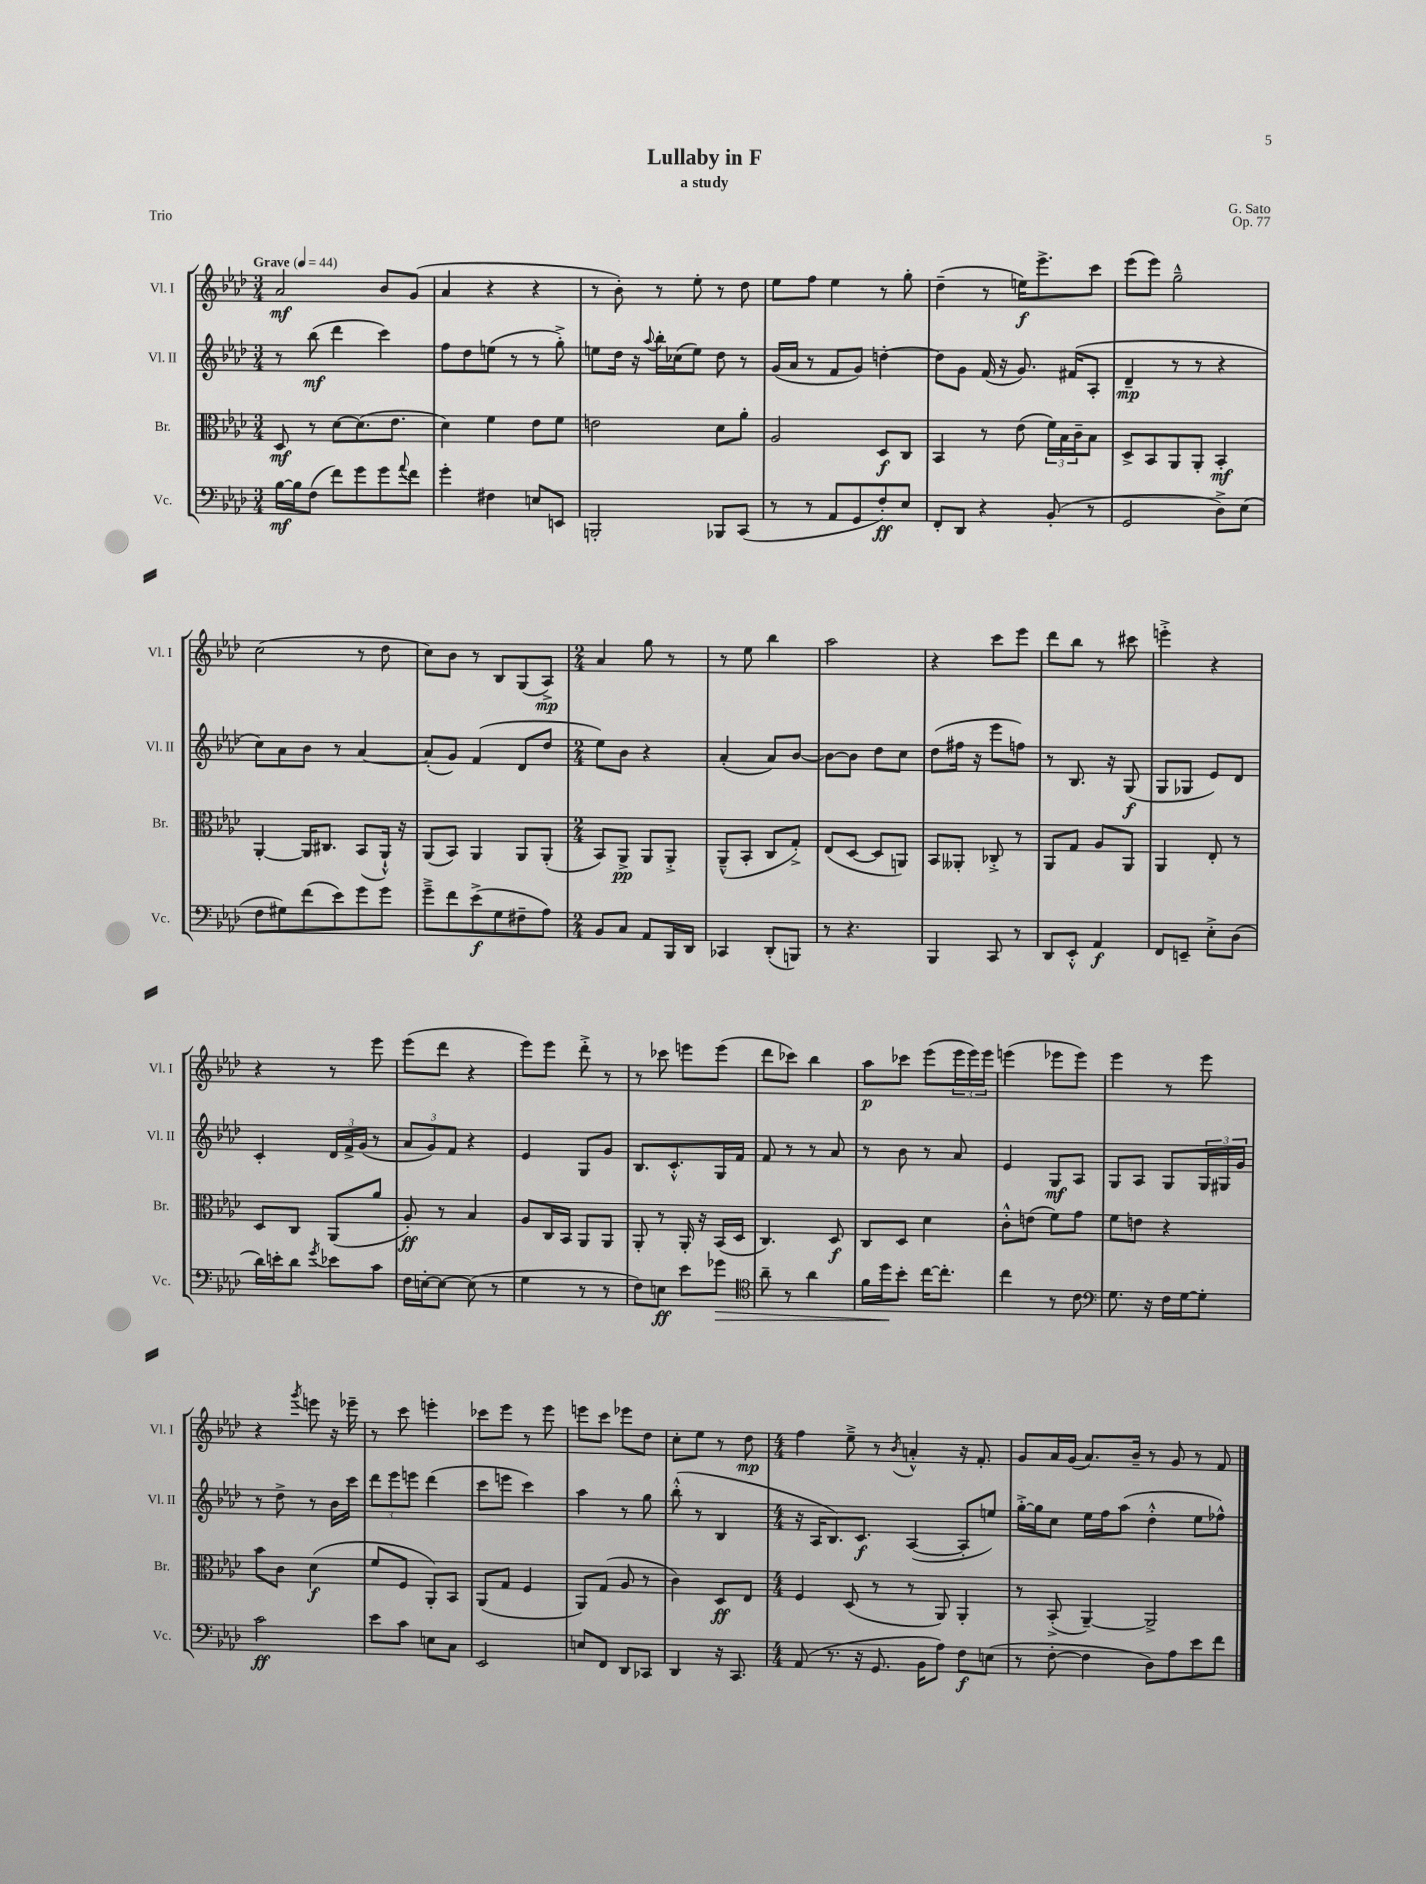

**kern	**dynam	**kern	**dynam	**kern	**dynam	**kern	**dynam
*part4	*part4	*part3	*part3	*part2	*part2	*part1	*part1
*staff4	*staff4	*staff3	*staff3	*staff2	*staff2	*staff1	*staff1
*I"Vc.	*	*I"Br.	*	*I"Vl. II	*	*I"Vl. I	*
*I'Vc.	*	*I'Br.	*	*I'Vl. II	*	*I'Vl. I	*
*clefF4	*	*clefC3	*	*clefG2	*	*clefG2	*
*k[b-e-a-d-]	*	*k[b-e-a-d-]	*	*k[b-e-a-d-]	*	*k[b-e-a-d-]	*
*M3/4	*	*M3/4	*	*M3/4	*	*M3/4	*
*MM44	*	*MM44	*	*MM44	*	*MM44	*
=1	=1	=1	=1	=1	=1	=1	=1
!	!	!	!	!	!	!LO:TX:a:B:t=Grave	!
[16B-\LL	mf	8D-/	mf	8r	.	2a-/	mf
16B-\J]	.	.	.	.	.	.	.
(8F\J	.	8r	.	(8bb-\	mf	.	.
8f\L)	.	[8d-\L	.	4ddd-\	.	.	.
8g\	.	(8.d-\]	.	.	.	.	.
8g\	.	.	.	4ccc\)	.	8b-/L	.
.	.	8.e-\J	.	.	.	.	.
8qqa-/	.	.	.	.	.	.	.
8f\J	.	.	.	.	.	(8g/J	.
=2	=2	=2	=2	=2	=2	=2	=2
4g'\	.	4d-\)	.	8ff\L	.	4a-/	.
.	.	.	.	8dd-\	.	.	.
4F#X\	.	4f\	.	(8een\J	.	4r	.
.	.	.	.	8r	.	.	.
8En/L	.	8e-\L	.	8r	.	4r	.
8EEn/J	.	8f\J	.	8gg'^\)	.	.	.
=3	=3	=3	=3	=3	=3	=3	=3
2BBBn'/	.	2en\	.	8een\L	.	8r	.
.	.	.	.	16dd-\Jk	.	8b-'\)	.
.	.	.	.	16r	.	.	.
.	.	.	.	8qqaa-/	.	.	.
.	.	.	.	16bb-'\LL	.	8r	.
.	.	.	.	(16cc-X\J	.	.	.
.	.	.	.	8ee\J)	.	8ee-'\	.
8BBB-X/L	.	8d-\L	.	8dd-\	.	8r	.
(8CC/J	.	8a-'\J	.	8r	.	8dd-\	.
=4	=4	=4	=4	=4	=4	=4	=4
8r	.	2A-/	.	(16g/LL	.	8ee-\L	.
.	.	.	.	16a-/JJ	.	.	.
8r	.	.	.	8r	.	8ff\J	.
8AA-/L	.	.	.	8f/L	.	4ee-\	.
8GG/	.	.	.	8g/J)	.	.	.
8F'/)	ff	8D-/L	f	[4ddn'\	.	8r	.
8E-/J	.	8C/J	.	.	.	8gg'\	.
=5	=5	=5	=5	=5	=5	=5	=5
8FF'/L	.	4BB-/	.	8dd\L]	.	(4dd-~\	.
8DD-/J	.	.	.	8g\J	.	.	.
4r	.	8r	.	(16f/	.	8r	.
.	.	.	.	16r	.	.	.
.	.	(8e-\	.	8.g/)	.	16een\KL)	f
.	.	.	.	.	.	8.eee-^\	.
(8BB-'/	.	24f\LL)	.	.	.	.	.
.	.	24B-\	.	.	.	.	.
.	.	.	.	(16f#X/KL	.	.	.
.	.	24c~\J	.	.	.	.	.
8r	.	8B-\J	.	8A-'/J	.	8ccc\J	.
=6	=6	=6	=6	=6	=6	=6	=6
2GG/	.	8D-^/L	.	4d-~/	mp	(8eee-\L	.
.	.	8BB-/	.	.	.	8eee-\J)	.
.	.	8AA-/	.	8r	.	2gg~^^\	.
.	.	8AA-'/J	.	8r	.	.	.
8D-^\L)	.	4BB-'/	mf	4r	.	.	.
(8E-\J	.	.	.	.	.	.	.
!!LO:LB:g=z
=7	=7	=7	=7	=7	=7	=7	=7
8F\L	.	[4AA-'/	.	8cc\L)	.	(2cc\	.
8G#X\)	.	.	.	8a-\	.	.	.
(8f\	.	16AA-/KL]	.	8b-\J	.	.	.
.	.	8.C#X/J	.	.	.	.	.
8e-\)	.	.	.	8r	.	.	.
8g\	.	(8BB-/L	.	[4a-/	.	8r	.
8g\J	.	16AA-`^^/Jk)	.	.	.	8dd-\	.
.	.	16r	.	.	.	.	.
=8	=8	=8	=8	=8	=8	=8	=8
8g~^\L	.	(8AA-/L	.	(8a-'/L]	.	8cc\L)	.
8f\	.	8BB-/J)	.	8g/J)	.	8b-\J	.
(8e-^\	f	4AA-/	.	(4f/	.	8r	.
8G\	.	.	.	.	.	8B-/L	.
8F#X~\	.	8AA-/L	.	8d-/L	.	(8G/	.
8A-\J)	.	(8AA-'/J	.	8dd-/J	.	8A-^/J)	mp
=9	=9	=9	=9	=9	=9	=9	=9
*M2/4	*	*M2/4	*	*M2/4	*	*M2/4	*
8BB-/L	.	8BB-/L)	.	8ee-\L)	.	4a-/	.
8C/J	.	8AA-^/J	pp	8b-\J	.	.	.
8AA-/L	.	8AA-/L	.	4r	.	8gg\	.
16BBB-/L	.	8AA-'^/J	.	.	.	8r	.
16DD-/JJ	.	.	.	.	.	.	.
=10	=10	=10	=10	=10	=10	=10	=10
4CC-X/	.	(8AA-~^^/L	.	(4a-'/	.	8r	.
.	.	8BB-'/J	.	.	.	8ee-\	.
(8DD-'/L	.	8C/L	.	8a-/L)	.	4bb-\	.
8BBBn/J)	.	8G'^/J)	.	[8b-/J	.	.	.
=11	=11	=11	=11	=11	=11	=11	=11
8r	.	(8E-/L	.	8b-\L_	.	2aa-\	.
4.r	.	[8D-/J	.	8b-\J]	.	.	.
.	.	8D-/L]	.	8dd-\L	.	.	.
.	.	8AAn/J)	.	8cc\J	.	.	.
=12	=12	=12	=12	=12	=12	=12	=12
4BBB-/	.	8BB-/L	.	(8dd-\L	.	4r	.
.	.	8AA--X'/J	.	16ff#X\Jk	.	.	.
.	.	.	.	16r	.	.	.
8CC/	.	8C-X'^/	.	8eee-\L	.	8ccc\L	.
8r	.	8r	.	8ffn\J)	.	8eee-\J	.
=13	=13	=13	=13	=13	=13	=13	=13
8DD-/L	.	8AA-/L	.	8r	.	8ddd-\L	.
8EE-'^^/J	.	8G/J	.	8.B-/	.	8bb-\J	.
4AA-/	f	8A-/L	.	.	.	8r	.
.	.	.	.	16r	.	.	.
.	.	8AA-/J	.	(8G/	f	8ccc#X\	.
=14	=14	=14	=14	=14	=14	=14	=14
8FF/L	.	4AA-/	.	8G/L	.	4eeen'^\	.
8EEn~/J	.	.	.	8G-X/J	.	.	.
8E-'^\L	.	8E-'/	.	8e-/L)	.	4r	.
(8D-\J	.	8r	.	8d-/J	.	.	.
!!LO:LB:g=z
=15	=15	=15	=15	=15	=15	=15	=15
16d-\LL)	.	8D-/L	.	4c'/	.	4r	.
16en'\J	.	.	.	.	.	.	.
8d-\J	.	8C/J	.	.	.	.	.
8qg/	.	.	.	.	.	.	.
8e-X\L	.	(8AA-/L	.	24d-/LL	.	8r	.
.	.	.	.	24f^/	.	.	.
.	.	.	.	(24g/JJ	.	.	.
8c\J	.	8a-/J	.	8r	.	8eee-\	.
=16	=16	=16	=16	=16	=16	=16	=16
16F\LL	.	8A-'/)	ff	12a-/L	.	(8eee-\L	.
[16En'\J	.	.	.	.	.	.	.
.	.	.	.	12g/)	.	.	.
8E\J_	.	8r	.	.	.	8ddd-\J	.
.	.	.	.	12f/J	.	.	.
(8E\]	.	4B-/	.	4r	.	4r	.
8r	.	.	.	.	.	.	.
=17	=17	=17	=17	=17	=17	=17	=17
4G\	.	8A-/L	.	4e-/	.	8eee-\L)	.
.	.	16C/L	.	.	.	8eee-\J	.
.	.	16BB-/JJ	.	.	.	.	.
8r	.	8AA-/L	.	8G/L	.	8ddd-'^\	.
8r	.	8AA-/J	.	8g/J	.	8r	.
=18	=18	=18	=18	=18	=18	=18	=18
8F\L)	.	8AA-'/	.	8.B-/L	.	8r	.
8En\J	ff	8r	.	.	.	8ccc-X\	.
.	.	.	.	8.c'^^/	.	.	.
8e-\L	.	16AA-'/	.	.	.	8eeen\L	.
.	.	16r	.	.	.	.	.
!	!LO:HP:b	!	!	!	!	!	!
8g-X\J	>	(16BB-/LL	.	16G/L	.	(8eee\J	.
.	.	16D-/JJ	.	16f/JJ	.	.	.
=19	=19	=19	=19	=19	=19	=19	=19
*clefC4	*	*	*	*	*	*	*
8a-~\	.	4.C/)	.	8f/	.	8ddd-\L	.
8r	.	.	.	8r	.	8ccc-X\J)	.
4a-\	.	.	.	8r	.	4bb-\	.
.	.	8D-/	f	8a-/	.	.	.
=20	=20	=20	=20	=20	=20	=20	=20
16f\LL	.	8C/L	.	8r	.	8aa-\L	p
16dd-\J	.	.	.	.	.	.	.
8b-'\J	]	8D-/J	.	8b-\	.	8ccc-X\J	.
[16cc\KL	.	4d-\	.	8r	.	(8eee-\L	.
8.cc'\J]	.	.	.	.	.	.	.
.	.	.	.	8a-/	.	24eee-\L	.
.	.	.	.	.	.	24eee-\)	.
.	.	.	.	.	.	24eee-\JJ	.
=21	=21	=21	=21	=21	=21	=21	=21
4cc\	.	8c'^^\L	.	4e-/	.	(4eeen\	.
.	.	(8en\J	.	.	.	.	.
8r	.	8f\L)	.	8G/L	mf	8eee-X\L	.
8c\	.	8g\J	.	8A-/J	.	8eee-\J)	.
=22	=22	=22	=22	=22	=22	=22	=22
*clefF4	*	*	*	*	*	*	*
8.G\	.	8f\L	.	8G/L	.	4eee-\	.
.	.	8en\J	.	8A-/J	.	.	.
16r	.	.	.	.	.	.	.
16F\LL	.	4r	.	8G/L	.	8r	.
[16G\J	.	.	.	.	.	.	.
8G'\J]	.	.	.	24G/L	.	8eee-\	.
.	.	.	.	24G#X/	.	.	.
.	.	.	.	24g/JJ	.	.	.
!!LO:LB:g=z
=23	=23	=23	=23	=23	=23	=23	=23
2c\	ff	8b-\L	.	8r	.	4r	.
.	.	8c\J	.	8dd-^\	.	.	.
.	.	.	.	.	.	8qggg/	.
.	.	(4d-\	f	8r	.	8eeen\	.
.	.	.	.	16b-\LL	.	16r	.
.	.	.	.	16ccc\JJ	.	16eee-X~\	.
=24	=24	=24	=24	=24	=24	=24	=24
8e-\L	.	8f/L	.	12ddd-\L	.	8r	.
.	.	.	.	12eee-\	.	.	.
8c\J	.	8F/J	.	.	.	8ccc\	.
.	.	.	.	12eeen\J	.	.	.
8En\L	.	8AA-'/L)	.	(4ddd-\	.	4eeen'\	.
8C\J	.	8BB-/J	.	.	.	.	.
=25	=25	=25	=25	=25	=25	=25	=25
2EE-/	.	(8AA-/L	.	8ccc\L	.	8ccc-X\L	.
.	.	8G/J	.	8eeen\J	.	8eee-\J	.
.	.	4F/	.	4ccc\)	.	8r	.
.	.	.	.	.	.	8eee-\	.
=26	=26	=26	=26	=26	=26	=26	=26
8En/L	.	8AA-/L)	.	4aa-\	.	8eeen\L	.
8FF/J	.	(8G/J	.	.	.	8ccc\J	.
8DD-/L	.	8A-/	.	8r	.	8eee-X\L	.
8CC-X/J	.	8r	.	8gg\	.	8dd-\J	.
=27	=27	=27	=27	=27	=27	=27	=27
4DD-/	.	4c\)	.	(8bb-'^^\	.	8cc'\L	.
.	.	.	.	8r	.	8ee-\J	.
16r	.	8D-/L	ff	4B-/	.	8r	.
8.CC/	.	.	.	.	.	.	.
.	.	8E-/J	.	.	.	8dd-\	mp
=28	=28	=28	=28	=28	=28	=28	=28
*M4/4	*	*M4/4	*	*M4/4	*	*M4/4	*
(8AA-/	.	4F/	.	16r	.	4ff\	.
.	.	.	.	16A-/KL	.	.	.
8.r	.	.	.	8.B-/)	.	.	.
.	.	(8D-/	.	.	.	8ee-~^\	.
16r	.	.	.	8.c/J	f	.	.
8.GG/	.	8r	.	.	.	8r	.
.	.	.	.	.	.	8qb-/	.
.	.	8r	.	([4A-/	.	4an'^^/	.
16BB-\KL	.	.	.	.	.	.	.
8A-\J)	.	8AA-/)	.	.	.	.	.
8F\L	f	4AA-'/	.	8A-'/L]	.	16r	.
.	.	.	.	.	.	8.f'/	.
(8En\J	.	.	.	8een/J)	.	.	.
=29	=29	=29	=29	=29	=29	=29	=29
8r	.	8r	.	[16gg'^\LL	.	8g/L	.
.	.	.	.	16gg\J]	.	.	.
[8F'\	.	(8BB-'^/	.	8cc\J	.	16a-/L	.
.	.	.	.	.	.	(16g/JJ	.
4F\]	.	[4AA-~/)	.	16ee-\LL	.	8.a-/L)	.
.	.	.	.	16ff\J	.	.	.
.	.	.	.	(8aa-\J	.	.	.
.	.	.	.	.	.	16b-~/Jk	.
8D-\L)	.	2AA-^/]	.	4dd-'^^\	.	8r	.
8A-\	.	.	.	.	.	8g/	.
8e-\	.	.	.	8ee-\L	.	8r	.
8f\J	.	.	.	8ff-X^^\J)	.	8f/	.
==	==	==	==	==	==	==	==
*-	*-	*-	*-	*-	*-	*-	*-
